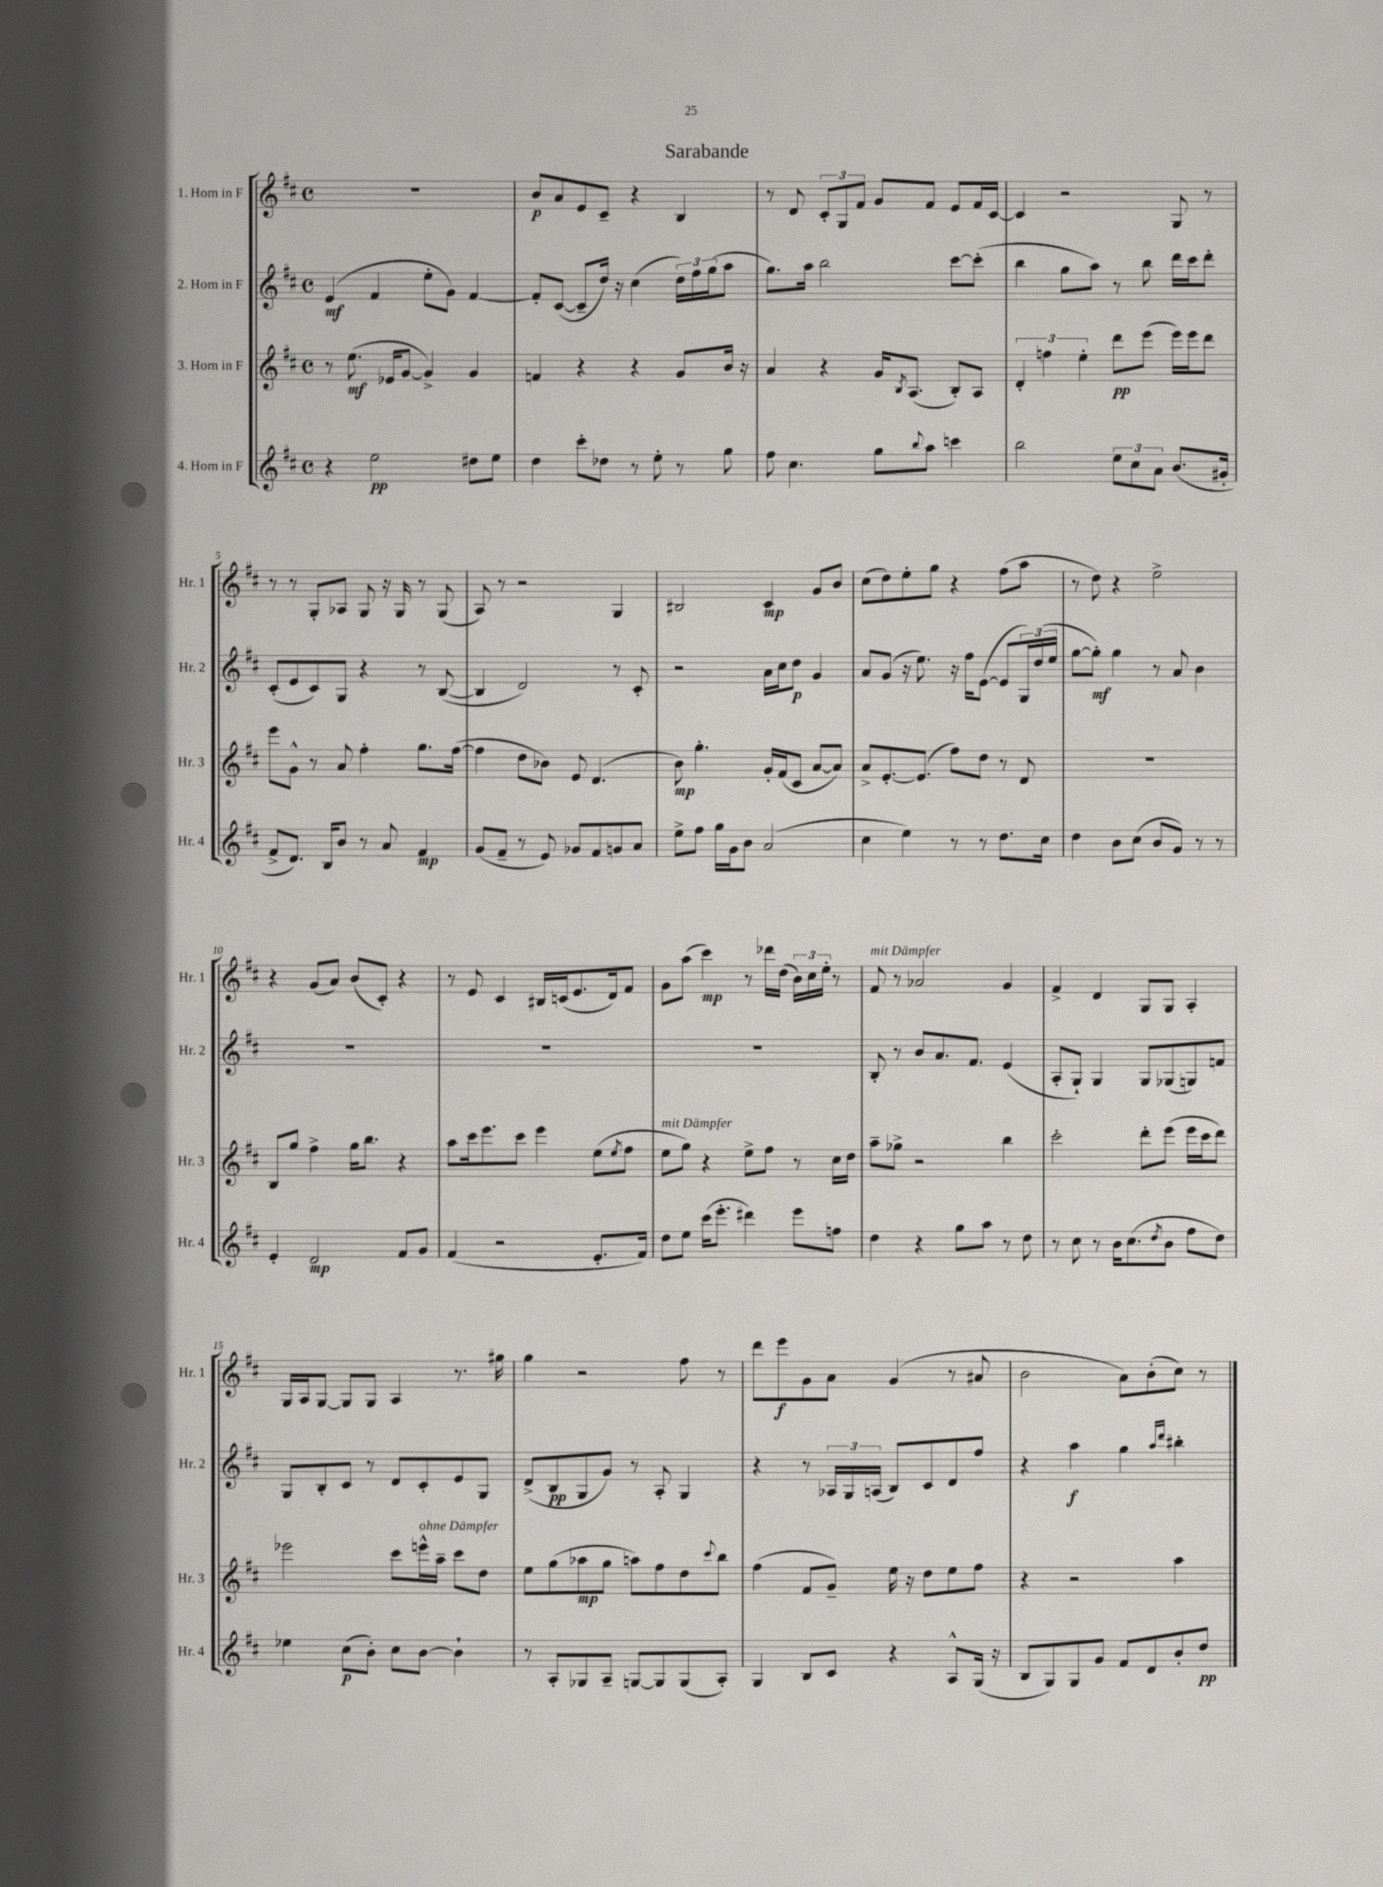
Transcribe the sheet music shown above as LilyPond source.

\header { title = "Sarabande" }
<<
\new StaffGroup <<
\new Staff = "s0" \with { instrumentName = "1. Horn in F" shortInstrumentName = "Hr. 1" } {
    \clef treble \key d \major \defaultTimeSignature \time 4/4
    R1 |
    b'8\p a'8 e'8 cis'8-- r4 b4 |
    r8 d'8 \tuplet 3/2 { cis'8-. g8 fis'8 } g'8 fis'8 e'8 fis'16 cis'16~ |
    cis'4 r2 g8 r8 |
    r8 r8 g8-. aes8 g8 r16 g16 r8 g8( |
    a8) r8 r2 g4 |
    bis2 cis'4\mp g'8 b'8 |
    cis''8( d''8) e''8-. g''8 r4 fis''8( a''8 |
    r8 d''8) r4 e''2-> |
    r4 g'8( a'8) b'8( cis'8-.) r4 |
    r8 e'8 cis'4 bis16 c'16( e'8. d'16) fis'8 |
    g'8 a''8( cis'''4\mp) r8 des'''16 d''16( \tuplet 3/2 { b'16) cis''16 e''16-. } r8 |
    fis'8^\markup { \italic "mit Dämpfer" } r8 aes'2 g'4 |
    fis'4-> d'4 g8 g8 a4-. |
    g16 a16 g8~ g8 g8 a4 r8. gis''16 |
    g''4 r2 fis''8 r8 |
    d'''8 e'''8\f g'8 a'8 g'4( r8 ais'8 |
    b'2 a'8) b'8-.( cis''8) r8 \bar "|." |
}
\new Staff = "s1" \with { instrumentName = "2. Horn in F" shortInstrumentName = "Hr. 2" } {
    \clef treble \key d \major \defaultTimeSignature \time 4/4
    e'4\mf( fis'4 e''8-. g'8) fis'4~ |
    fis'8-. cis'8~( cis'8-- d''16) r16 cis''4( \tuplet 3/2 { d''16) fis''16 g''16( } a''8 |
    g''8.) a''16 b''2 cis'''8~ cis'''8-.( |
    b''4 g''8 a''8) r8 b''8 d'''16 cis'''16 d'''8-. |
    cis'8-.( e'8 cis'8) g8 r4 r8 b8~( |
    b4 d'2) r8 cis'8-. |
    r2 a'16 cis''16 d''8\p g'4 |
    a'8 g'8( r16 e''8.) r16 fis''16 e'8~( e'8 \tuplet 3/2 { g16) d''16( e''16 } |
    g''8~ g''8-.\mf) g''4 r8 a'8 b'4 |
    R1 |
    R1 |
    R1 |
    b8-. r8 b'8 a'8. fis'8. e'4( |
    a8-. g8-!) g4 g8 ges8( g8) f'8 |
    g8 b8-. cis'8 r8 d'8 cis'8-. e'8 g8 |
    d'8->( b8\pp g8 g'8) r8 a8-. g4 |
    r4 r8 \tuplet 3/2 { aes16 g16 a16( } b8) cis'8 d'8 fis''8 |
    r4 a''4\f g''4 \grace { a''16 d'''16 } bis''4-. \bar "|." |
}
\new Staff = "s2" \with { instrumentName = "3. Horn in F" shortInstrumentName = "Hr. 3" } {
    \clef treble \key d \major \defaultTimeSignature \time 4/4
    r8 e''8.\mf( ees'16 g'8~ g'4->) g'4 |
    f'4 r4 r4 g'8 b'16 r16 |
    a'4 r4 g'16 \acciaccatura { b8 } a8.( b8-.) a8 |
    \tuplet 3/2 { d'4-. f''4 e''4-. } d'''8\pp e'''8( e'''16) e'''16 d'''8 |
    e'''8 g'8-^ r8 a'8 fis''4-. g''8. fis''16~( |
    fis''4 d''8 bes'8) e'8 d'4.( |
    b'8\mp) g''4.-. g'16-. fis'16( cis'8 a'8~ a'8) |
    a'8-> e'8.~-. e'8.( fis''8) d''8 r8 d'8 |
    R1 |
    b8 g''8 fis''4-> g''16 b''8. r4 |
    a''8 cis'''16 e'''8. cis'''8 e'''4 e''8( \acciaccatura { e''8 } fis''8 |
    e''8^\markup { \italic "mit Dämpfer" } g''8) r4 e''8-> fis''8 r8 cis''16 d''16 |
    a''8-- ges''8-> r2 b''4 |
    cis'''2-. d'''8-. e'''8( e'''16 cis'''16 d'''8) |
    ees'''2 cis'''8 e'''16-^^\markup { \italic "ohne Dämpfer" } a''16-- cis'''8 d''8 |
    e''8 g''8( aes''8\mp g''8 a''8) fis''8 d''8 \appoggiatura { cis'''8 } b''8 |
    fis''4( fis'8 g'8--) e''16 r16 d''8 e''8 fis''8 |
    r4 r2 a''4 \bar "|." |
}
\new Staff = "s3" \with { instrumentName = "4. Horn in F" shortInstrumentName = "Hr. 4" } {
    \clef treble \key d \major \defaultTimeSignature \time 4/4
    r4 e''2\pp dis''8 e''8 |
    d''4 cis'''8-. des''8 r8 e''8-. r8 g''8 |
    fis''8 cis''4. g''8 \appoggiatura { b''8 } a''8 c'''4 |
    b''2 \tuplet 3/2 { e''8 cis''8 a'8 } b'8.( gis'16-. |
    fis'8-> d'8.) b16 b'8 r8 a'8 fis'4\mp |
    g'8( fis'8-- r8 e'8) ges'8 fis'8 g'8 a'8 |
    e''8-> fis''8 g''16 g'16 b'8 a'2( |
    cis''4 e''4) r8 r8 d''8. cis''16 |
    d''4 b'8 cis''8( b'8 g'8) r8 r8 |
    e'4-. d'2\mp fis'8 g'8 |
    fis'4( r2 e'8.-. fis'16) |
    d''8 e''8 cis'''16( e'''8.-. dis'''4) e'''8 f''8 |
    d''4 r4 g''8 a''8 r8 d''8 |
    r8 cis''8 r8 b'16 cis''8.( \acciaccatura { d''8 } b'8 fis''8 d''8) |
    ees''4 cis''8\p( b'8-.) cis''8 b'8~ b'4-! |
    r8 a8-. ges8 a8-- g8~ g8 g8( a8-.) |
    g4 b8 cis'8 r4 a8-^ g16( r16 |
    b8 g8) g8 g'8 fis'8 d'8 b'8-. d''8\pp \bar "|." |
}
>>
>>
